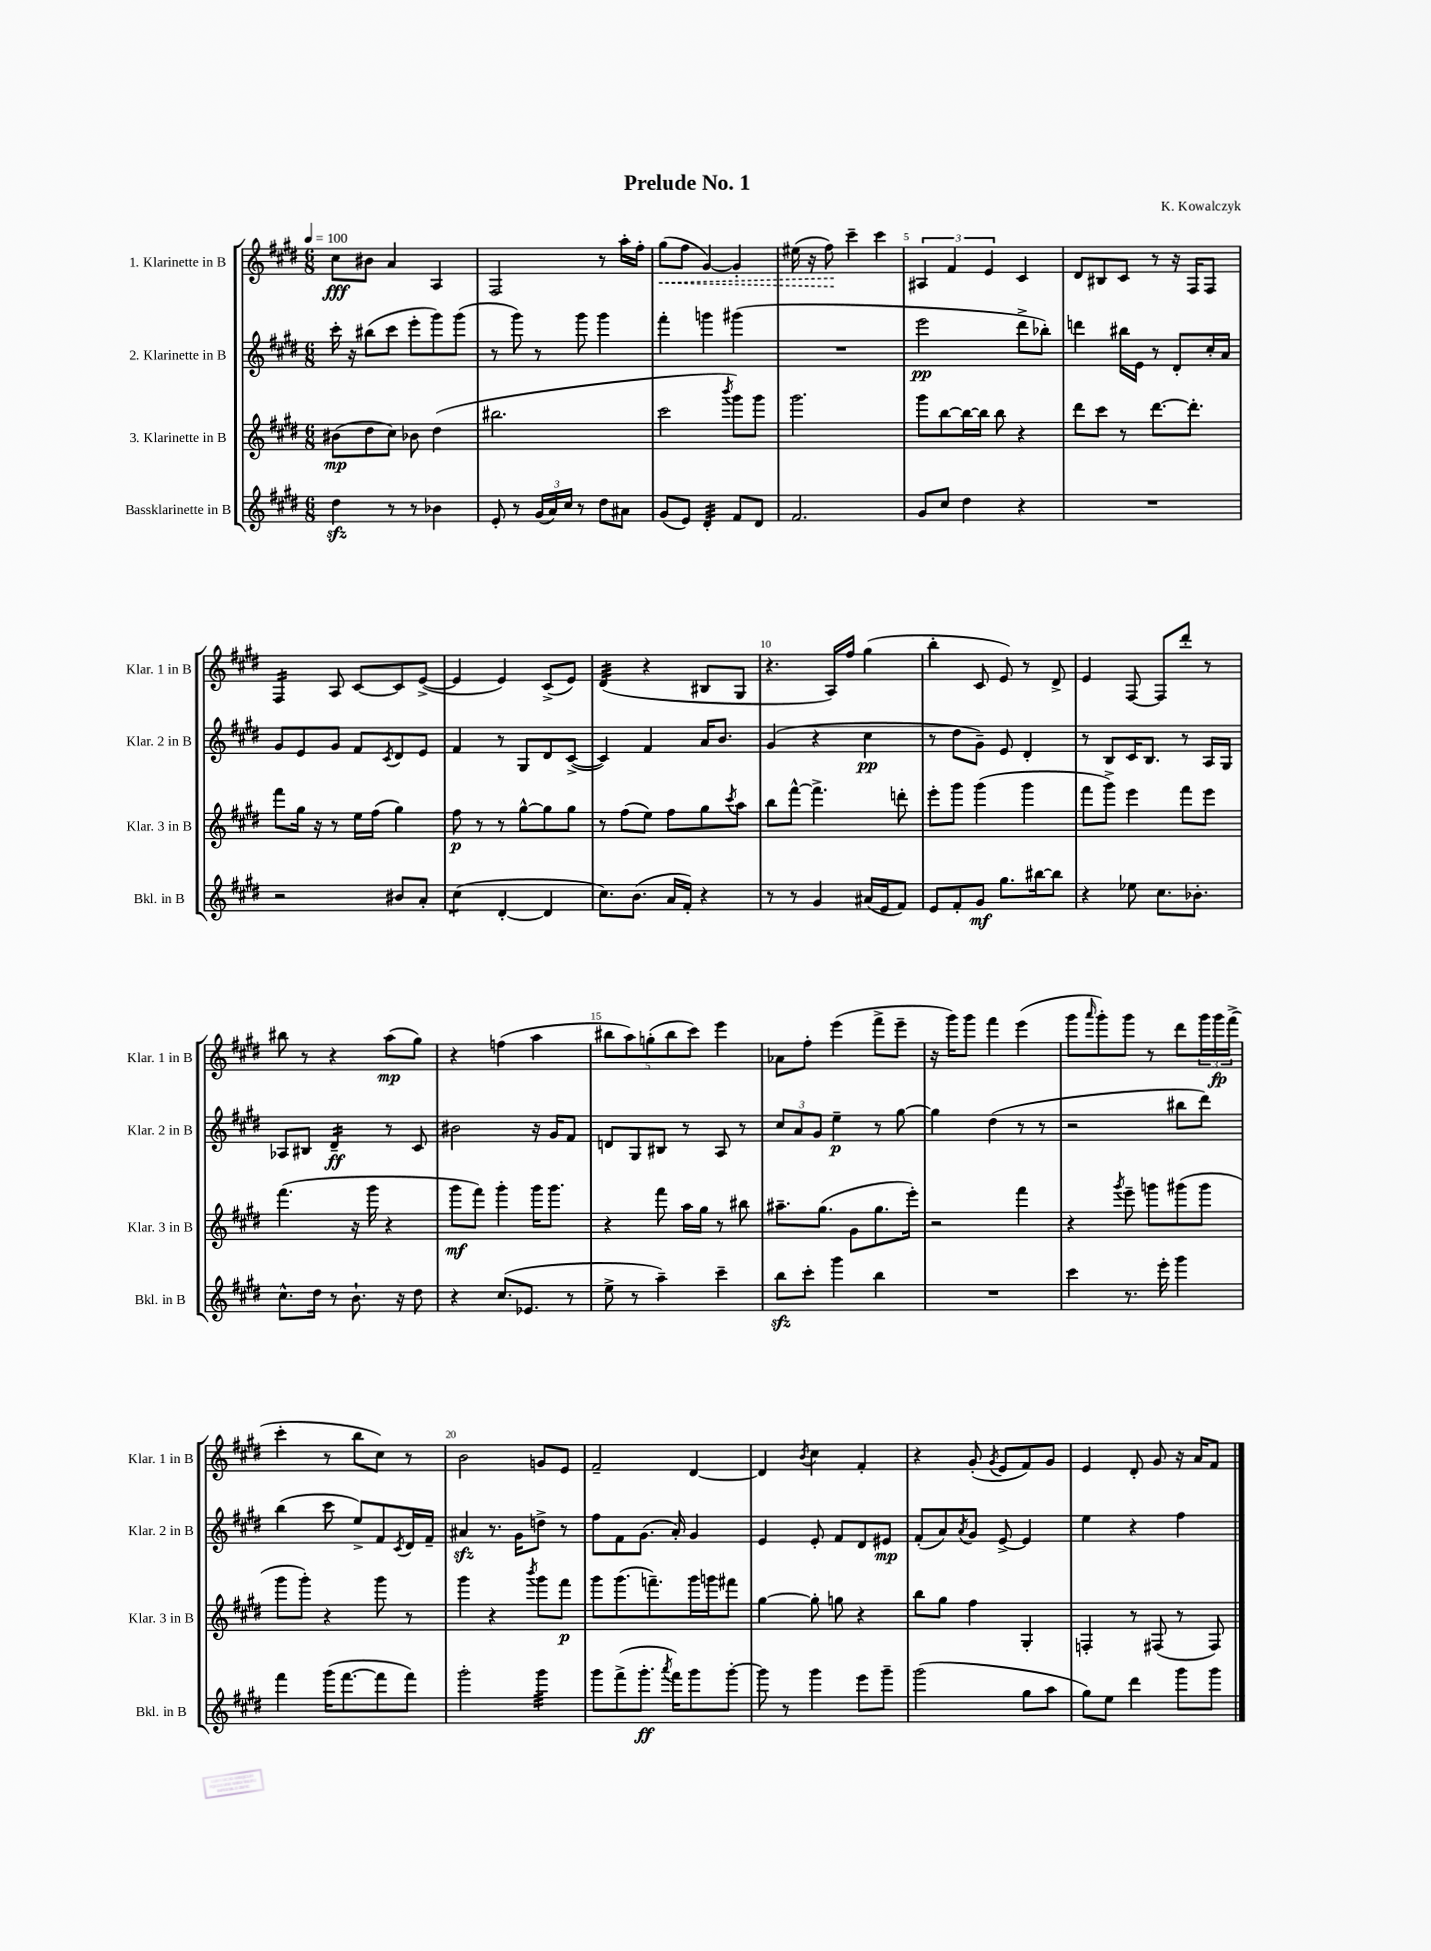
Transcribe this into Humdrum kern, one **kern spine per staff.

**kern	**kern	**kern	**kern
*staff4	*staff3	*staff2	*staff1
*clefG2	*clefG2	*clefG2	*clefG2
*k[f#c#g#d#]	*k[f#c#g#d#]	*k[f#c#g#d#]	*k[f#c#g#d#]
*M6/8	*M6/8	*M6/8	*M6/8
*MM100	*MM100	*MM100	*MM100
4dd#	(8b#	16ccc#'	8cc#
.	.	16r	.
.	8dd#	(8bb#	8b#
8r	8cc#)	8ccc#	4a
8r	8b-	8eee'	.
4b-	(4dd#	8ggg#)	4A
.	.	(8ggg#	.
=	=	=	=
8e'	2.bb#	8r	2F#
8r	.	8ggg#)	.
(24g#	.	8r	.
24a)	.	.	.
24cc#	.	.	.
8r	.	8ggg#	.
8dd#	.	4ggg#	8r
8a#	.	.	16aa'
.	.	.	16ff#'
=	=	=	=
(8g#	2ccc#	4fff#'	(8gg#
8e)	.	.	8ff#
4d#'	.	4ggg	[4g#)
.	8qbbb	.	.
8f#	8ggg#)	(4ggg#	4g#']
8d#	8ggg#	.	.
=	=	=	=
2.f#	2.ggg#	2.r	(16ee#
.	.	.	16r
.	.	.	8ff#)
.	.	.	4ccc#~
.	.	.	4ccc#
=	=	=	=
8g#	8ggg#	2eee	6A#
8cc#	[8bb	.	.
.	.	.	6f#
4dd#	16bb_	.	.
.	16bb]	.	.
.	.	.	6e
.	8bb	.	.
4r	4r	8ddd#^	4c#
.	.	8bb-')	.
=	=	=	=
2.r	8ddd#	4ddd	8d#
.	8ccc#	.	8B#
.	8r	16bb#	8c#
.	.	16e	.
.	[8.ddd#	8r	8r
.	.	8d#'	16r
.	8.ddd#']	.	16F#
.	.	16cc#'	8F#
.	.	16a	.
=	=	=	=
2r	8fff#	8g#	4F#
.	16gg#	8e	.
.	16r	.	.
.	8r	8g#	8A
.	16ee	8f#	[8c#
.	(16ff#	.	.
.	.	8qc#	.
8b#	4gg#)	8d#	8c#]
8a'	.	8e	([8e^
=	=	=	=
(4cc#	8ff#	4f#	4e]
.	8r	.	.
[4d#'	8r	8r	4e)
.	[8gg#^^	8G#	.
4d#]	8gg#]	8d#	(8c#^
.	8gg#	([8c#^	8e)
=	=	=	=
8.cc#)	8r	4c#])	(4d#
.	(8ff#	.	.
(8.b	.	.	.
.	8ee)	4f#	4r
16a	8ff#	.	.
16f#')	.	.	.
4r	8gg#	16a	8B#
.	.	8.b	.
.	8qccc#	.	.
.	8aa	.	8G#
=	=	=	=
8r	8bb	(4g#	4.r
8r	[8fff#^^	.	.
4g#	4.fff#^]	4r	.
.	.	.	16A)
.	.	.	16ff#
(16a#	.	4cc#	(4gg#
16e	.	.	.
8f#)	8ddd'	.	.
=	=	=	=
8e	8eee'	8r	4bb'
8f#'	8ggg#	8dd#	.
8g#	(4ggg#	8g#~)	8c#
8.gg#	.	8e	8e)
.	4ggg#	4d#'	8r
[16bb#	.	.	.
8bb#]	.	.	8d#^
=	=	=	=
4r	8fff#	8r	4e
.	8ggg#^)	8B	.
8ee-	4eee	16c#	[8F#
.	.	8.B	.
8.cc#	.	.	8F#]
.	8fff#	8r	8ddd#'
8.b-'	.	.	.
.	8eee	16A	8r
.	.	16G#	.
=	=	=	=
8.cc#^^	(4.fff#	8A-	8bb#
.	.	8B#	8r
16dd#	.	.	.
8r	.	4d#~	4r
8.b`	16r	.	.
.	16ggg#	.	.
.	4r	8r	(8aa
16r	.	.	.
8dd#	.	8c#	8gg#)
=	=	=	=
4r	8ggg#	2b#	4r
.	8fff#)	.	.
(8.cc#	4ggg#'	.	(4ff
8.e-	.	.	.
.	16ggg#	16r	4aa
.	8.ggg#	16g#	.
8r	.	8f#	.
=	=	=	=
8ee^	4r	8d	10bb#
.	.	.	10aa)
8r	.	8G#	.
.	.	.	(10gg'
4aa~)	8fff#	8B#	.
.	.	.	10bb#
.	16aa	8r	.
.	.	.	10ccc#)
.	16gg#	.	.
4ccc#~	8r	8A	4eee
.	8bb#	8r	.
=	=	=	=
8bb	8.aa#~	12cc#	8a-
.	.	12a	.
8ccc#'	.	.	8ff#'
.	.	12g#	.
.	(8.gg#	.	.
4ggg#	.	4ee~	(4eee
.	8g#	.	.
4bb	8.gg#	8r	8fff#^
.	.	[8gg#	8eee~
.	16eee')	.	.
=	=	=	=
2.r	2r	4gg#]	16r
.	.	.	16ggg#)
.	.	.	8ggg#
.	.	(4dd#	4fff#
.	4fff#	8r	(4eee
.	.	8r	.
=	=	=	=
4ccc#	4r	2r	8ggg#
.	.	.	16qqaaa
.	.	.	8ggg#')
.	8qggg#	.	.
8.r	8eee~	.	8ggg#
.	8ggg	.	8r
16eee'	.	.	.
4ggg#	(8ggg#	8bb#	8ddd#
.	8ggg#	8ddd#)	24ggg#
.	.	.	24ggg#
.	.	.	(24fff#^
=	=	=	=
4fff#	8ggg#	(4bb	4ccc#'
.	8ggg#')	.	.
(16ggg#	4r	8ccc#	8r
[8.fff#	.	.	.
.	.	8ee^)	8bb
8fff#]	8ggg#	8f#	8cc#)
.	.	8qc#	.
8fff#)	8r	16d#	8r
.	.	16f#~	.
=	=	=	=
2ggg#'	4ggg#	4a#	2b
.	4r	8.r	.
.	.	16g#	.
.	8qbbb	.	.
4ggg#	8ggg#	8dd^	8g
.	8fff#	8r	8e
=	=	=	=
8ggg#	8ggg#	8ff#	2f#~
(8fff#^	(8.ggg#	8f#	.
8.ggg#'	.	(8.g#	.
.	8.fff~)	.	.
8qaaa	.	.	.
16fff#)	.	16a')	.
8ggg#	16ggg#	4g#	[4d#
.	16ggg	.	.
[8ggg#'	8fff#	.	.
=	=	=	=
8ggg#]	[4gg#	4e	4d#]
8r	.	.	.
.	.	.	8qb
4ggg#	8gg#']	8e'	4cc#
.	8gg	8f#	.
8eee	4r	8d#	4f#'
8ggg#~	.	8e#	.
=	=	=	=
(2ggg#	8bb	(8f#'	4r
.	8gg#	8a)	.
.	.	8qa	.
.	4ff#	8g#	(8g#'
.	.	.	8qg#
.	.	[8e^	8e
8gg#	4G#'	4e]	8f#)
8aa	.	.	8g#
=	=	=	=
8gg#)	4F'	4ee	4e
8ee	.	.	.
4ddd#	8r	4r	8d#'
.	(8F#	.	8g#
8ggg#	8r	4ff#	16r
.	.	.	16a
8ggg#	8F#)	.	8f#
==	==	==	==
*-	*-	*-	*-
